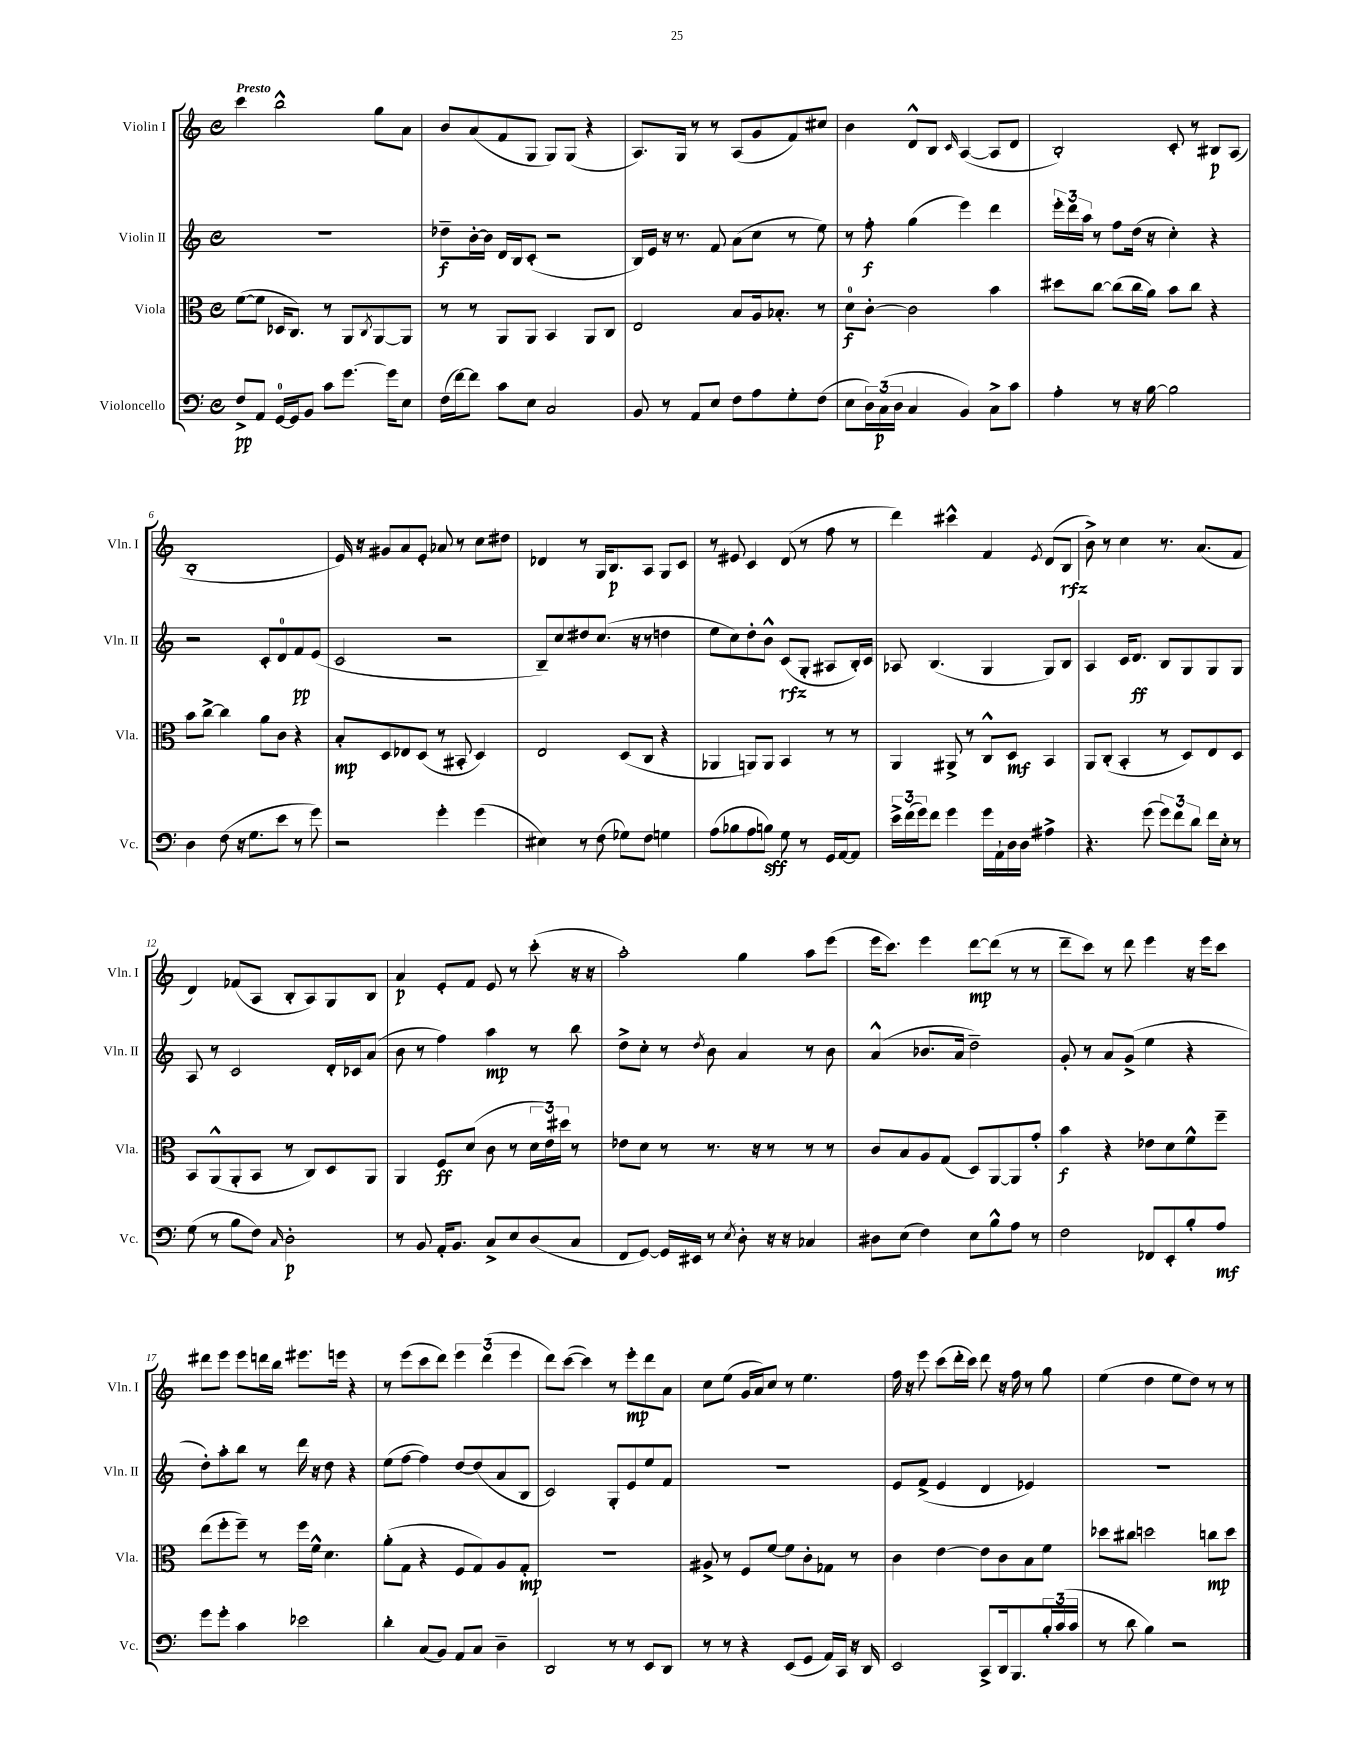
<<
\new StaffGroup <<
\new Staff = "s0" \with { instrumentName = "Violin I" shortInstrumentName = "Vln. I" } {
    \clef treble \key c \major \defaultTimeSignature \time 4/4 \tempo "Presto"
    c'''4 b''2-^ g''8 a'8 |
    b'8 a'8( f'8 g8 g8) g8( r4 |
    a8.) g16 r8 r8 a8( g'8 f'8) cis''8 |
    b'4 d'8-^ b8 \grace { c'16 } a4~( a8 d'8 |
    b2-.) c'8-. r8 bis8\p a8( |
    b1-. |
    e'16) r16 gis'8 a'8 e'8-. aes'8 r8 c''8 dis''8 |
    des'4 r8 g16 b8.\p a8 g8 c'8 |
    r8 eis'8 c'4 d'8( r8 f''8 r8 |
    d'''4) cis'''4-^ f'4 \acciaccatura { e'8 } d'8( b8\rfz |
    b'8->) r8 c''4 r8. a'8.( f'8 |
    d'4) fes'8( a8 b8-. a8) g8 b8 |
    a'4\p e'8-. f'8 e'8 r8 c'''8-.( r16 r16 |
    a''2-.) g''4 a''8 e'''8( |
    e'''16 c'''8.) e'''4 d'''8~\mp d'''8( r8 r8 |
    d'''8-- c'''8) r8 d'''8 e'''4 r16 e'''16 c'''8 |
    dis'''8 e'''8 e'''8 d'''16 b''16 eis'''8. e'''16 r4 |
    r8 e'''8( c'''8 d'''8) \tuplet 3/2 { e'''4 d'''4( e'''4 } |
    d'''8) c'''8~( c'''4) r8 e'''8-.\mp d'''8 a'8 |
    c''8 e''8( g'16 a'16) c''8 r8 e''4. |
    f''16 r16 e'''8 c'''8( d'''16-. c'''16) d'''8 r16 f''16 r8 g''8 |
    e''4( d''4 e''8 d''8) r8 r8 \bar "|." |
}
\new Staff = "s1" \with { instrumentName = "Violin II" shortInstrumentName = "Vln. II" } {
    \clef treble \key c \major \defaultTimeSignature \time 4/4
    R1 |
    des''8--\f b'16~-. b'16 d'16 b16 c'8-.( r2 |
    b16) e'16 r16 r8. f'8 a'8( c''8 r8 e''8) |
    r8 f''8-.\f g''4( e'''4) d'''4 |
    \tuplet 3/2 { e'''16-. d'''16 a''16 } r8 f''8 d''16( r16 c''4-.) r4 |
    r2 c'8-. d'8-0 f'8\pp e'8( |
    c'2 r2 |
    b8--) c''8 dis''8 c''8.( r16 r8 d''4 |
    e''8 c''8) d''8-. b'8-^ c'8\rfz( g8-. ais8 b16-.) c'16 |
    aes8 b4.( g4 g8) b8 |
    a4 c'16 d'8.\ff b8 g8 g8 g8 |
    a8 r8 c'2 d'16-. ces'16 a'8( |
    b'8 r8 f''4) a''4\mp r8 b''8 |
    d''8-> c''8-. r8 \acciaccatura { d''8 } b'8 a'4 r8 b'8 |
    a'4-^( bes'8. a'16 d''2--) |
    g'8-. r8 a'8 g'8->( e''4 r4 |
    d''8-.) a''8-. b''8 r8 d'''16 r16 d''8 r4 |
    e''8( f''8~ f''4) d''8~ d''8( a'8 b8 |
    c'2) g8-. e'8 e''8 f'8 |
    R1 |
    e'8 f'8->( e'4 d'4 ees'4) |
    r1 \bar "|." |
}
\new Staff = "s2" \with { instrumentName = "Viola" shortInstrumentName = "Vla." } {
    \clef alto \key c \major \defaultTimeSignature \time 4/4
    f'8~( f'8 des16 c8.) r8 a,8 \acciaccatura { c8 } a,8~ a,8 |
    r8 r8 a,8 a,8 b,4 a,8 c8 |
    e2 b8 a16 bes8.-. r8 |
    d'8-0\f c'8~-. c'2 b'4 |
    dis''8 c''8~ c''8( c''16 a'16) b'8 c''8 r4 |
    b'8 c''8~-> c''4 a'8 c'8 r4 |
    b8-.\mp d8 ees8 d8( r8 bis,8-. d4) |
    e2 d8( c8 r4 |
    aes,4 a,8) a,8 b,4 r8 r8 |
    a,4 ais,8-> r8 c8-^ d8\mf b,4 |
    a,8 c8-.( b,4-. r8 d8) e8 d8 |
    b,8 a,8-^( a,8-. b,8 r8 c8) d8 a,8 |
    a,4 f8\ff d'8( c'8 r8 \tuplet 3/2 { d'16 e'16) dis''16 } r8 |
    ees'8 d'8 r8 r8. r16 r8 r8 r8 |
    c'8 b8 a8 g8( d8) a,8~ a,8 g'8-. |
    b'4\f r4 ees'8 d'8 f'8-^ f''8-- |
    e''8( f''8-. f''8--) r8 f''16 f'16-^ d'4. |
    a'8-.( g8 r4 f8 g8) a8 g8-.\mp |
    R1 |
    ais8-> r8 f8 f'8~ f'8 c'8-. ges8 r8 |
    c'4 e'4~ e'8 c'8 b8 f'8 |
    des''8 cis''8 d''2 c''8\mp d''8 \bar "|." |
}
\new Staff = "s3" \with { instrumentName = "Violoncello" shortInstrumentName = "Vc." } {
    \clef bass \key c \major \defaultTimeSignature \time 4/4
    f8->\pp a,8 g,16-0~ g,16 b,8 c'8 g'8.~ g'16 e8 |
    f16( f'16~) f'8 c'8 e8 c2 |
    b,8 r8 a,8 e8 f8 a8 g8-. f8( |
    e8 \tuplet 3/2 { d16) c16\p( d16 } c4 b,4) c8-> c'8 |
    a4-. r8 r16 b16~ b2 |
    d4 f8( r16 g8. e'8 r8 g'8) |
    r2 g'4-. g'4( |
    eis4) r8 f8( ges8) f8 g4 |
    a8( bes8 a8 b8\sff) g8 r8 g,16 a,16~ a,8 |
    \tuplet 3/2 { e'16-> f'16( g'16) } f'8 g'4 g'16 a,16-! d16 d16 ais4-> |
    r4. g'8( \tuplet 3/2 { g'8) f'8 d'8 } f'16 e16-. r8 |
    g8( r8 b8 f8) \grace { c16 } d2-.\p |
    r8 b,8 a,16-. b,8. c8-> e8 d8( c8 |
    f,8 g,8~) g,16 eis,16 r8 \acciaccatura { e8 } d8-. r16 r16 ces4 |
    dis8 e8( f4) e8 b8-^ a8 r8 |
    f2 fes,8 e,8-. b8-. a8\mf |
    g'8 g'8-. c'4 ees'2 |
    d'4-. c8( b,8) a,8 c8 d4-- |
    d,2 r8 r8 e,8 d,8 |
    r8 r8 r4 e,8( g,8 a,16) c,16 r16 d,16 |
    e,2 c,8-> d,16 b,,8. \tuplet 3/2 { b16-. c'16( c'16 } |
    r8 d'8 b4) r2 \bar "|." |
}
>>
>>
